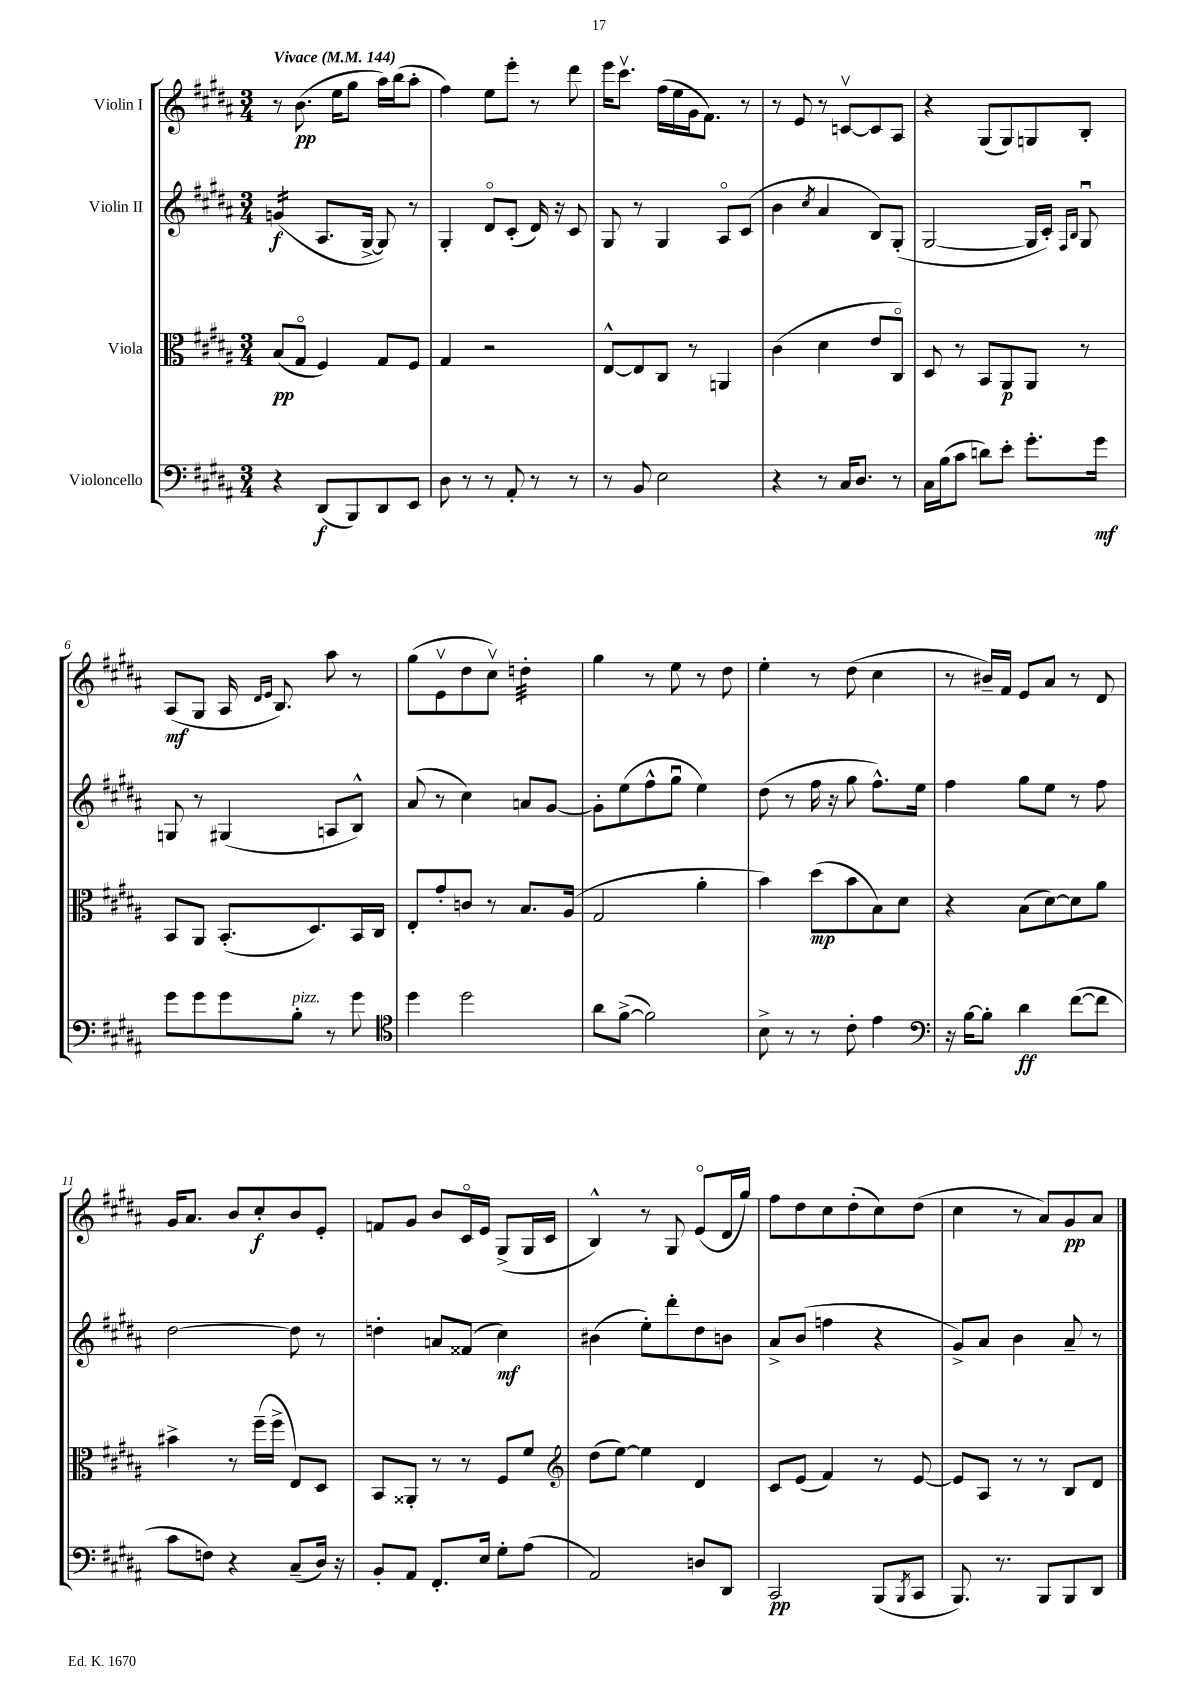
<<
\new StaffGroup <<
\new Staff = "s0" \with { instrumentName = "Violin I" } {
    \clef treble \key b \major \numericTimeSignature \time 3/4 \tempo "Vivace" 4 = 144
    r8 b'8.\pp( e''16 gis''8 ais''16) b''16( ais''8-. |
    fis''4) e''8 e'''8-. r8 dis'''8 |
    e'''16 cis'''8.\upbow fis''16( e''16 gis'16 fis'8.) r8 |
    r8 e'8 r8 c'8~\upbow c'8 ais8 |
    r4 gis8( gis8) g8 b8-. |
    ais8\mf( gis8 ais16 \grace { dis'16 e'16 } b8.) ais''8 r8 |
    gis''8( e'8\upbow dis''8 cis''8\upbow) d''4:32-. |
    gis''4 r8 e''8 r8 dis''8 |
    e''4-. r8 dis''8( cis''4 |
    r8 bis'16--) fis'16 e'8 ais'8 r8 dis'8 |
    gis'16 ais'8. b'8 cis''8-.\f b'8 e'8-. |
    f'8 gis'8 b'8 cis'16\flageolet e'16 gis8->( gis16 cis'16 |
    b4-^) r8 gis8 e'8\flageolet( dis'16 gis''16) |
    fis''8 dis''8 cis''8 dis''8-.( cis''8) dis''8( |
    cis''4 r8 ais'8) gis'8\pp ais'8 \bar "|." |
}
\new Staff = "s1" \with { instrumentName = "Violin II" } {
    \clef treble \key b \major \numericTimeSignature \time 3/4
    g'4:16\f( ais8. gis16~-> gis8) r8 |
    gis4-. dis'8\flageolet cis'8-.( dis'16) r16 cis'8 |
    gis8 r8 gis4 ais8\flageolet cis'8( |
    b'4 \acciaccatura { cis''8 } ais'4 b8) gis8-.( |
    gis2~ gis16 cis'16-.) \grace { fis16 b16 } gis8\downbow |
    g8 r8 gis4( a8 b8-^) |
    ais'8( r8 cis''4) a'8 gis'8~ |
    gis'8-. e''8( fis''8-^ gis''8\downbow e''4) |
    dis''8( r8 fis''16 r16 gis''8 fis''8.-^) e''16 |
    fis''4 gis''8 e''8 r8 fis''8 |
    dis''2~ dis''8 r8 |
    d''4-. a'8 fisis'8( cis''4\mf) |
    bis'4( e''8-.) dis'''8-. dis''8 b'8 |
    ais'8-> b'8( f''4 r4 |
    gis'8->) ais'8 b'4 ais'8-- r8 \bar "|." |
}
\new Staff = "s2" \with { instrumentName = "Viola" } {
    \clef alto \key b \major \numericTimeSignature \time 3/4
    b8\pp( gis8\flageolet fis4) gis8 fis8 |
    gis4 r2 |
    e8~-^ e8 cis8 r8 a,4 |
    cis'4( dis'4 e'8 cis8\flageolet) |
    dis8 r8 b,8 ais,8\p ais,8 r8 |
    b,8 ais,8 b,8.-.( dis8.) b,16 cis16 |
    e8-. gis'8-. c'8 r8 b8. ais16( |
    gis2 ais'4-. |
    b'4) dis''8\mp( b'8 b8) dis'8 |
    r4 b8( dis'8~) dis'8 ais'8 |
    bis'4-> r8 fis''16--( fis''16-> e8) dis8 |
    b,8 aisis,8-. r8 r8 fis8 fis'8 |
    \clef treble dis''8( e''8~) e''4 dis'4 |
    cis'8 e'8( fis'4) r8 e'8~ |
    e'8 ais8 r8 r8 b8 dis'8 \bar "|." |
}
\new Staff = "s3" \with { instrumentName = "Violoncello" } {
    \clef bass \key b \major \numericTimeSignature \time 3/4
    r4 dis,8\f( b,,8) dis,8 e,8 |
    dis8 r8 r8 ais,8-. r8 r8 |
    r8 b,8 e2 |
    r4 r8 cis16 dis8. r8 |
    cis16 b16( cis'8 d'8) e'8-. gis'8.-. gis'16\mf |
    gis'8 gis'8 gis'8 b8-.^\markup { \italic "pizz." } r8 gis'8 |
    \clef tenor dis''4 dis''2 |
    ais'8 fis'8~->( fis'2) |
    b8-> r8 r8 cis'8-. e'4 |
    \clef bass r16 b16~ b8-. dis'4\ff fis'8~( fis'8 |
    cis'8 f8) r4 cis8--( dis16) r16 |
    b,8-. ais,8 fis,8.-. e16 gis8-. ais8( |
    ais,2) d8 dis,8 |
    cis,2\pp b,,8( \acciaccatura { b,,8 } cis,8 |
    b,,8.) r8. b,,8 b,,8 dis,8 \bar "|." |
}
>>
>>
